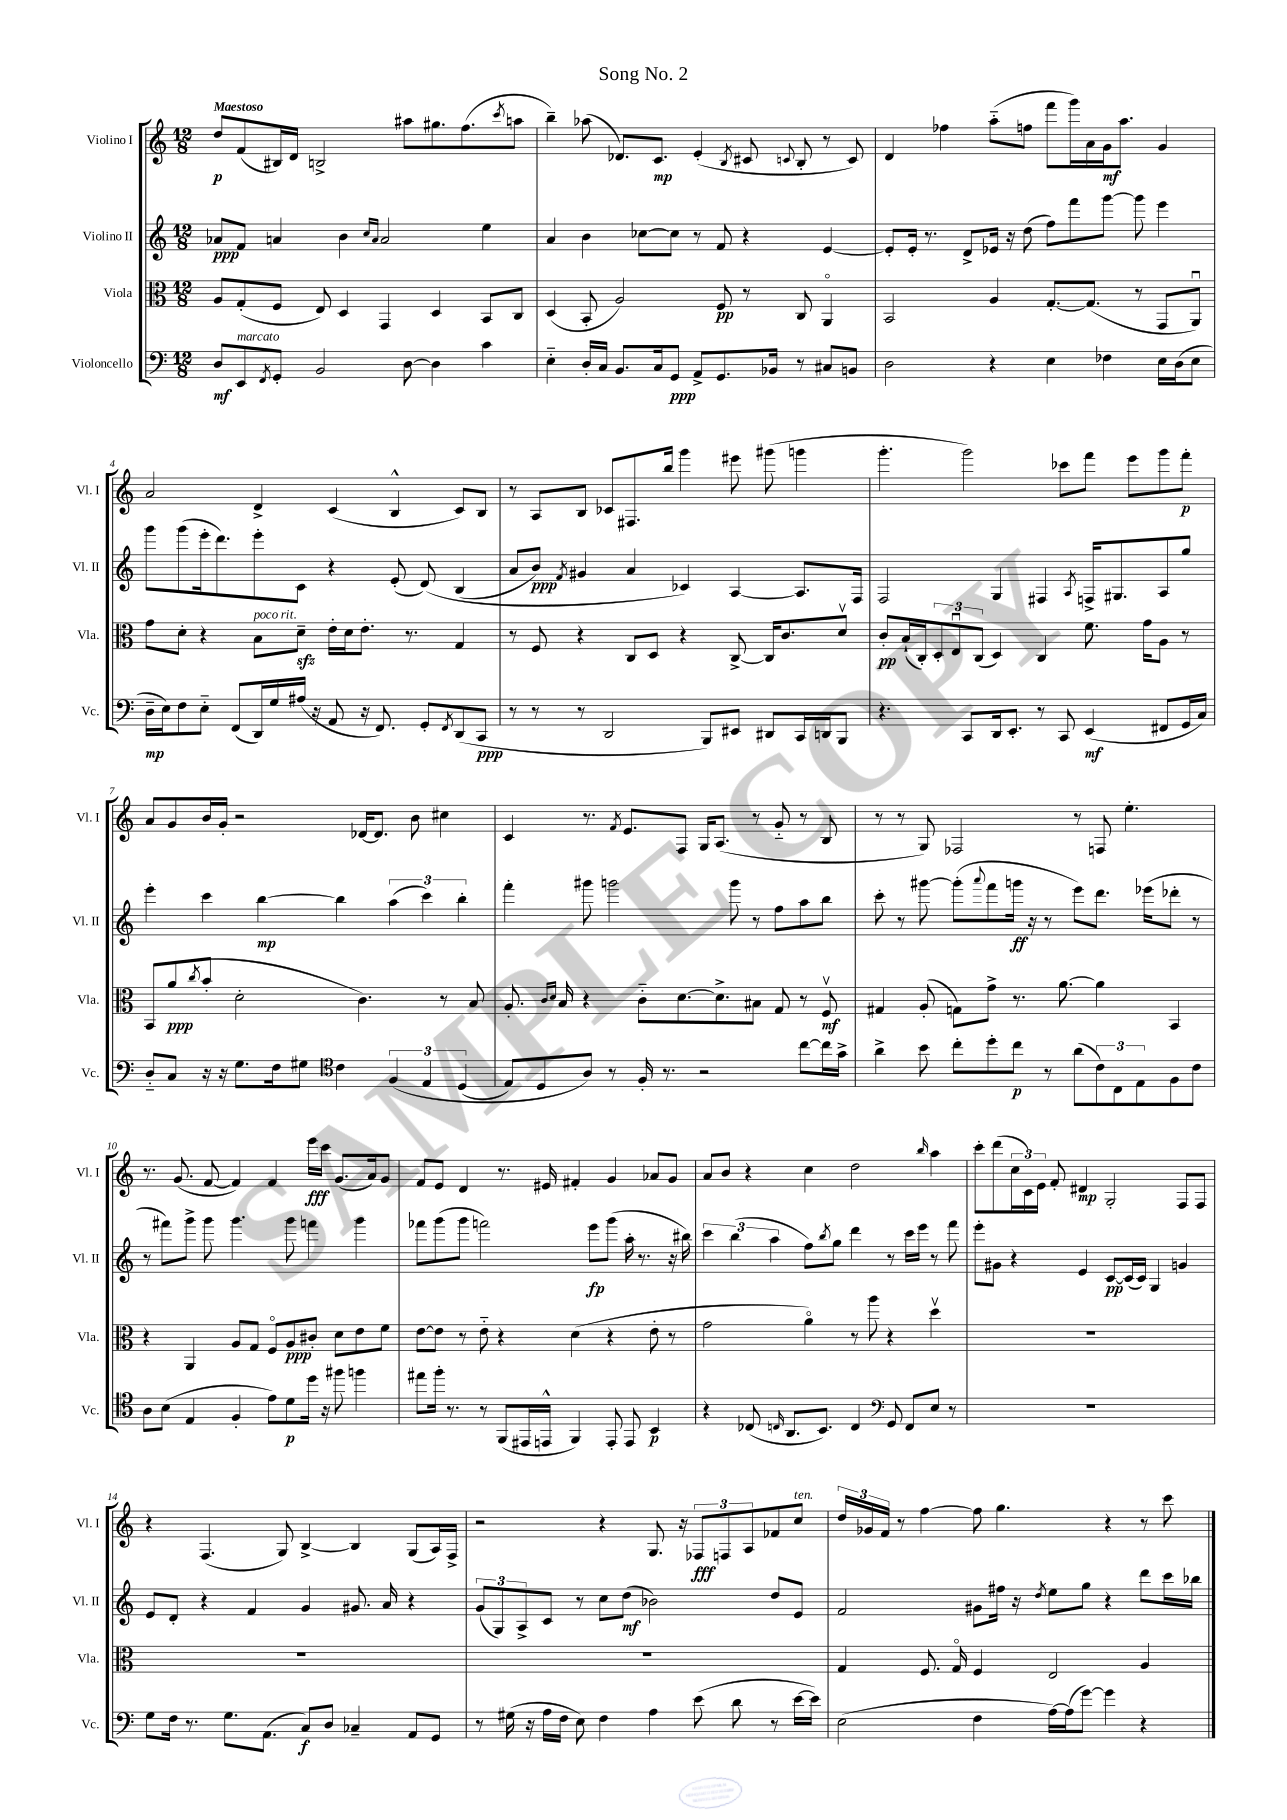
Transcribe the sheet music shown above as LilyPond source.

\header { title = "Song No. 2" }
<<
\new StaffGroup <<
\new Staff = "s0" \with { instrumentName = "Violino I" shortInstrumentName = "Vl. I" } {
    \clef treble \key c \major \numericTimeSignature \time 12/8 \tempo "Maestoso"
    d''8\p f'8( bis16) d'16 b2-> ais''8 gis''8. f''8.( \acciaccatura { c'''8 } a''8 |
    b''4--) aes''8( des'8.) c'8.\mp e'4-.( \acciaccatura { b8 } cis'8 \appoggiatura { c'8 } b8-. r8 c'8) |
    d'4 fes''4 a''8-_( f''8 f'''8 g'''16) a'16 g'16\mf a''8. g'4 |
    a'2 d'4-> c'4( b4-^ c'8) b8 |
    r8 a8 b8 ces'8 fis8. b''16 g'''4 eis'''8 gis'''8( g'''4 |
    g'''4.-. g'''2) ces'''8 f'''8 e'''8 g'''8 f'''8-.\p |
    a'8 g'8 b'16 g'16-. r2 des'16~ des'8. b'8 cis''4 |
    c'4 r8. \acciaccatura { f'8 } e'8. f8 g16 a8.( r8 g'8-_ r8 b8 |
    r8 r8 g8) fes2 r8 f8 e''4.-. |
    r8. g'8.( f'8~ f'4) f'4 e'''16\fff c'''16 g'8.( a'16) g'8 |
    f'8 e'8 d'4 r8. eis'16 fis'4-. g'4 aes'8 g'8 |
    a'8 b'8 r4 c''4 d''2 \grace { b''16 } a''4 |
    c'''8-. d'''8( \tuplet 3/2 { c''16 c'16) e'16 } f'8-. dis'4\mp g2-. f8 f8 |
    r4 f4.( g8) b4~-> b4 g8( a16) f16-> |
    r2 r4 g8. r16 \tuplet 3/2 { fes8\fff f8 a8 } fes'8 c''8^\markup { \italic "ten." } |
    \tuplet 3/2 { d''16 ges'16 f'16 } r8 f''4~ f''8 g''4. r4 r8 c'''8 \bar "|." |
}
\new Staff = "s1" \with { instrumentName = "Violino II" shortInstrumentName = "Vl. II" } {
    \clef treble \key c \major \numericTimeSignature \time 12/8
    aes'8\ppp f'8 a'4 b'4 \grace { c''16 a'16 } a'2 e''4 |
    a'4 b'4 ces''8~ ces''8 r8 f'8 r4 e'4~ |
    e'8-. e'16-. r8. d'8-> ees'16 r16 d''8( f''8) f'''8 g'''8~ g'''8 e'''4 |
    g'''8 g'''8( e'''16-. d'''8.) e'''8-. c'8 r4 e'8-.( d'8)\( b4( |
    a'8 b'8\ppp) \acciaccatura { f'8 } gis'4 a'4 ces'4\) a4~ a8. f16 |
    f2 g4 fis4 \acciaccatura { a8 } f16-> gis8. a8 g''8 |
    e'''4-. c'''4 b''4~\mp b''4 \tuplet 3/2 { a''4( c'''4) b''4-. } |
    f'''4-. gis'''8 g'''2 g'''8 r8 f''8 a''8 b''8 |
    c'''8-. r8 gis'''8~ gis'''8-.( \appoggiatura { a'''8 } f'''8 g'''16\ff r16 r8 e'''8) d'''8. ees'''16( des'''8-. r8 |
    r8 fis'''8) g'''8-> g'''8 g'''4. g'''8 f'''4 g'''4 |
    fes'''8 g'''8( g'''8 f'''2) e'''8\fp g'''8( a''16-. r8. r16 bis''16) |
    \tuplet 3/2 { c'''4 b''4( a''4 } f''8) \acciaccatura { b''8 } g''8 d'''4 r8 c'''16 e'''16 r8 f'''8 |
    e'''8-. gis'8 r4 e'4 c'8~\pp c'16( c'16) g4 g'4 |
    e'8 d'8-. r4 f'4 g'4 gis'8. a'16 r4 |
    \tuplet 3/2 { g'8( g8) a8-> } c'8 r8 c''8 d''8\mf( bes'2) d''8 e'8 |
    f'2 gis'8 fis''16 r16 \acciaccatura { d''8 } e''8 g''8 r4 d'''8 c'''16 bes''16 \bar "|." |
}
\new Staff = "s2" \with { instrumentName = "Viola" shortInstrumentName = "Vla." } {
    \clef alto \key c \major \numericTimeSignature \time 12/8
    a8 g8-.( f8 e8) d4 g,4 d4 b,8 c8 |
    d4( b,8-. a2) f8\pp r8 c8 a,4\flageolet |
    b,2 a4 g8.~-. g8.( r8 g,8 a,8\downbow) |
    g'8 d'8-. r4 b8^\markup { \italic "poco rit." } d'8--\sfz e'16-. d'16 e'8.-. r8. g4 |
    r8 f8 r4 c8 d8 r4 c8~-> c16 c'8. d'8\upbow |
    c'8-.\pp b16-!( c16-.) \tuplet 3/2 { d8-. e8\downbow c8( } d4) c4 f'8. g'16 a8 r8 |
    b,8 a'8\ppp( \acciaccatura { c''8 } b'8-. d'2-. c'4.) r8 b8 |
    a8.-. \grace { c'16 d'16 } b16 r4 c'8-_ d'8.~ d'8.-> bis8 g8 r8 f8\upbow\mf |
    gis4 a8-.( g8) g'8-> r8. a'8.~ a'4 b,4 |
    r4 a,4 a8 g8 f8\flageolet a8\ppp cis'8-. d'8 e'8 f'8 |
    e'8~ e'8 r8 e'8-_ r4 d'4( r4 e'8-. r8 |
    g'2 a'4\flageolet) r8 a''8 r4 d''4\upbow |
    R1. |
    R1. |
    R1. |
    g4 f8. g16\flageolet f4 e2 a4 \bar "|." |
}
\new Staff = "s3" \with { instrumentName = "Violoncello" shortInstrumentName = "Vc." } {
    \clef bass \key c \major \numericTimeSignature \time 12/8
    d8\mf e,8^\markup { \italic "marcato" } \acciaccatura { f,8 } g,8-. b,2 d8~ d4 c'4 |
    e4-_ d16-. c16 b,8. c16 g,8\ppp a,8-> g,8. bes,16 r8 cis8 b,8 |
    d2 r4 e4 fes4 e16 d16( e8 |
    d16--\mp e16) f8 e8-_ f,8( d,16) g16 ais16( r16 a,8 r16 f,8.) g,8-. \acciaccatura { f,8 } d,8( c,8\ppp |
    r8 r8 r8 d,2 b,,8) eis,8 dis,8 c,16 d,16 b,,8 |
    r4. c,8 d,16 e,8.-. r8 c,8 e,4\mf( fis,8 g,16 c16) |
    d8-_ c8 r16 r16 g8. f16 gis8 \clef tenor c'4 \tuplet 3/2 { f4\( e4 d4( } |
    e8) d8 a8\) r8 f16-. r8. r2 c''8~ c''16 g'16-> |
    a'4-> b'8 c''8-. d''8-. c''8\p r8 a'8( \tuplet 3/2 { c'8) c8 e8 } f8 c'8 |
    a8 b8( e4 f4-. e'8) d'8\p d''16 r16 fis''8 f''4 |
    eis''8 f''16-. r8. r8 f,8( eis,16 e,16-^ f,4) e,8-. e,8 b,4\p |
    r4 ces8( \grace { c16 } a,8. b,8.) c4 \clef bass g,8 f,8 e8 r8 |
    R1. |
    g8 f16 r8. g8. a,8.( c8\f) d8 ces4-- a,8 g,8 |
    r8 gis16( r16 a16 f16 e8) f4 a4 e'8( d'8 r8 e'16~ e'16) |
    e2( f4 a16~) a16( g'8~) g'4 r4 \bar "|." |
}
>>
>>
